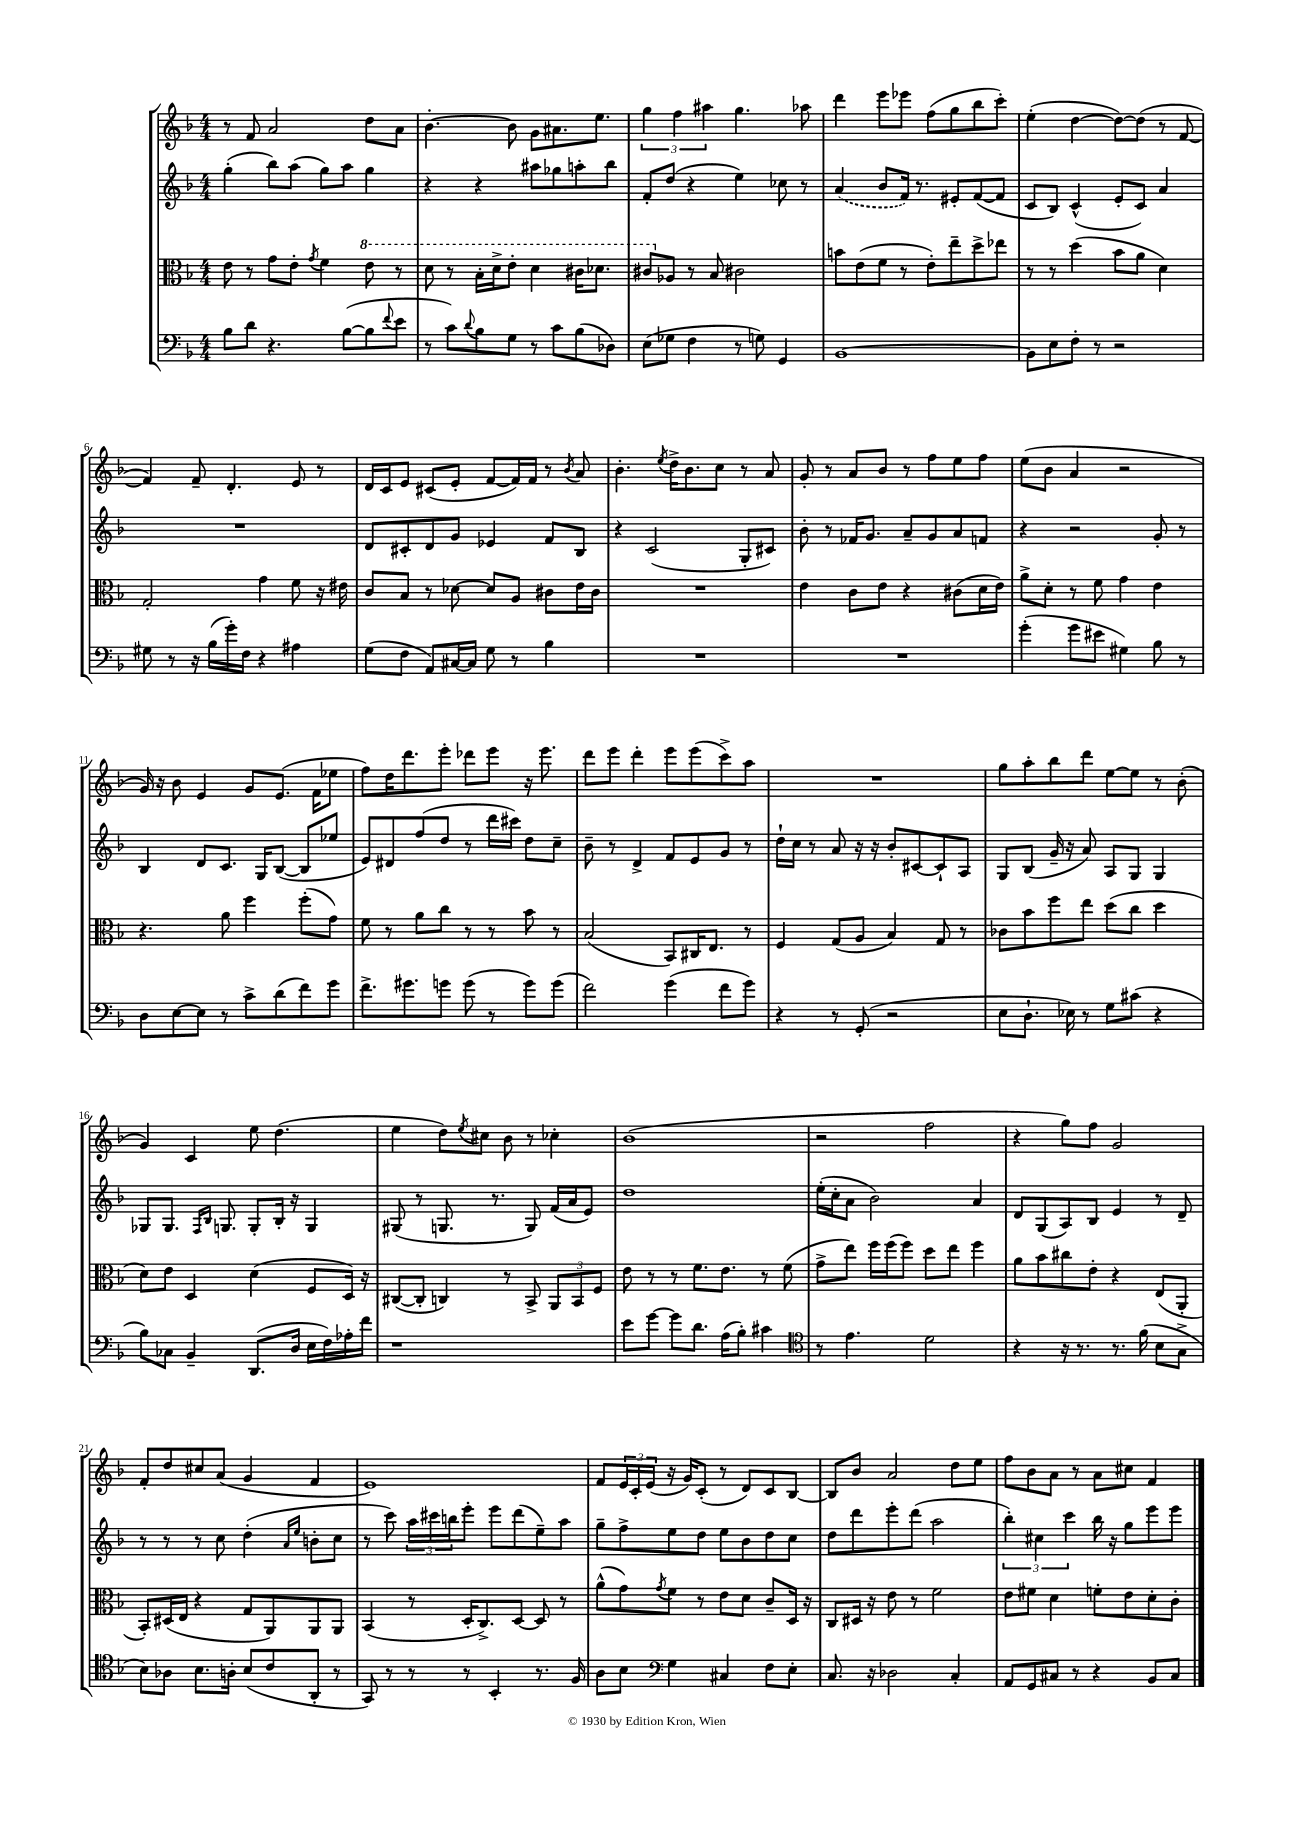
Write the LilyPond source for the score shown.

<<
\new StaffGroup <<
\new Staff = "s0" {
    \clef treble \key f \major \numericTimeSignature \time 4/4
    r8 f'8 a'2 d''8 a'8 |
    bes'4.~-. bes'8 g'8 ais'8. e''8. |
    \tuplet 3/2 { g''4 f''4 ais''4 } g''4. aes''8 |
    d'''4 e'''8 ees'''8 f''8( g''8 bes''8 c'''8-.) |
    e''4-.( d''4~ d''8~) d''8( r8 f'8~ |
    f'4) f'8-- d'4.-. e'8 r8 |
    d'16 c'16 e'8 cis'8( e'8-. f'8~ f'16) f'16 r8 \acciaccatura { bes'8 } a'8 |
    bes'4.-. \acciaccatura { e''8 } d''16-> bes'8. c''8 r8 a'8 |
    g'8-. r8 a'8 bes'8 r8 f''8 e''8 f''8 |
    e''8( bes'8 a'4 r2 |
    g'16) r16 bes'8 e'4 g'8 e'8.( f'16 ees''8 |
    f''8) d''16 d'''8. e'''8-. des'''8 e'''8 r16 e'''8. |
    d'''8 e'''8 d'''4-. e'''8 e'''8( c'''8->) a''8 |
    R1 |
    g''8 a''8-. bes''8 d'''8 e''8~ e''8 r8 bes'8-.( |
    g'4) c'4 e''8 d''4.( |
    e''4 d''8) \acciaccatura { e''8 } cis''8 bes'8 r8 ces''4-. |
    bes'1( |
    r2 f''2 |
    r4 g''8) f''8 g'2 |
    f'8-. d''8 cis''8 a'8( g'4 f'4 |
    e'1) |
    f'8 \tuplet 3/2 { e'16 c'16-. e'16( } r16 g'16) c'8-.( r8 d'8) c'8 bes8~ |
    bes8 bes'8 a'2 d''8 e''8 |
    f''8 bes'8 a'8 r8 a'8 cis''8 f'4 \bar "|." |
}
\new Staff = "s1" {
    \clef treble \key f \major \numericTimeSignature \time 4/4
    g''4-.( bes''8) a''8( g''8) a''8 g''4 |
    r4 r4 ais''8 ges''8 a''8-. bes''8 |
    f'8-. d''8( r4 e''4) ces''8 r8 |
    \once \slurDashed a'4( bes'8 f'16) r8. eis'8-. f'8~( f'8 |
    c'8 bes8) c'4-^( e'8-. c'8) a'4 |
    R1 |
    d'8 cis'8-. d'8 g'8 ees'4 f'8 bes8 |
    r4 c'2( g8-. cis'8) |
    bes'8-. r8 fes'16 g'8. a'8-- g'8 a'8 f'8 |
    r4 r2 g'8-. r8 |
    bes4 d'8 c'8. g16 bes8~( bes8 ees''8 |
    e'8) dis'8 f''8( d''8 r8 d'''16 cis'''16) d''8 c''8-- |
    bes'8-- r8 d'4-> f'8 e'8 g'8 r8 |
    d''16-! c''16 r8 a'8 r16 r16 bes'8-. cis'8~ cis'8-! a8 |
    g8 bes8( g'16-- r16 a'8) a8 g8 g4 |
    ges8 ges8. \grace { f16 bes16 } g8. g8-. bes16-. r16 g4 |
    gis8( r8 g8. r8. g8) f'16( a'16 e'8) |
    d''1 |
    e''16-.( c''16-. a'8 bes'2) a'4 |
    d'8 g8( a8) bes8 e'4 r8 d'8-- |
    r8 r8 r8 c''8 d''4-.( \grace { a'16 e''16 } b'8-. c''8 |
    r8 c'''8) \tuplet 3/2 { a''16 cis'''16 b''16 } e'''8-. e'''8 d'''8( e''8--) a''8 |
    g''8-- f''8-> e''8 d''8 e''8 bes'8 d''8 c''8 |
    d''8 d'''8 e'''8-. d'''8( a''2 |
    \tuplet 3/2 { bes''4-.) cis''4 c'''4 } bes''16 r16 g''8 e'''8 e'''8 \bar "|." |
}
\new Staff = "s2" {
    \clef alto \key f \major \numericTimeSignature \time 4/4
    e'8 r8 g'8 e'8-. \acciaccatura { g'8 } f'4 \ottava #1 e''8 r8 |
    d''8 r8 bes'16-. d''16-> e''8-. d''4 cis''16 des''8. |
    cis''8 \ottava #0 aes8 r8 bes8 cis'2 |
    b'8 e'8( f'8 r8 e'8-.) e''8-- d''8-> ees''8 |
    r8 r8 d''4( bes'8 a'8 d'4) |
    g2-. g'4 f'8 r16 eis'16 |
    c'8 bes8 r8 des'8~ des'8 a8 cis'8 e'16 cis'16 |
    R1 |
    e'4 c'8 e'8 r4 cis'8( d'16 e'16) |
    a'8-> d'8-. r8 f'8 g'4 e'4 |
    r4. a'8 f''4 f''8-.( g'8) |
    f'8 r8 a'8 c''8 r8 r8 bes'8 r8 |
    bes2( bes,8) cis16 e8. r8 |
    f4 g8( a8 bes4) g8 r8 |
    ces'8 bes'8 f''8 e''8 d''8( c''8 d''4 |
    d'8) e'8 d4 d'4( f8 d16) r16 |
    cis8~( cis8-. c4) r8 bes,8-> \tuplet 3/2 { a,8 bes,8 f8 } |
    e'8 r8 r8 f'8. e'8. r8 f'8( |
    g'8-> e''8) f''16 f''16( f''8) d''8 e''8 f''4 |
    a'8 bes'8 cis''8 e'8-. r4 e8( a,8-. |
    bes,8-.) dis16( e16 r4 g8 a,8) a,8 a,8 |
    bes,4( r8 d16-. c8.->) d8~ d8 r8 |
    a'8-^( g'8) \acciaccatura { g'8 } f'8 r8 e'8 d'8 c'8-- d16 r16 |
    c8 dis16 r16 e'8 r8 f'2 |
    e'8 fis'8 d'4 f'8-. e'8 d'8-. c'8-. \bar "|." |
}
\new Staff = "s3" {
    \clef bass \key f \major \numericTimeSignature \time 4/4
    bes8 d'8 r4. bes8~( bes8 \appoggiatura { f'8 } e'8 |
    r8 c'8) \appoggiatura { d'8 } bes8 g8 r8 c'8 bes8( des8) |
    e8( ges8 f4 r8 g8) g,4 |
    bes,1~ |
    bes,8 e8 f8-. r8 r2 |
    gis8 r8 r16 bes16( g'16-.) f16 r4 ais4 |
    g8( f8 a,8) cis16~ cis16 g8 r8 bes4 |
    R1 |
    R1 |
    g'4-.( g'8 eis'8 gis4) bes8 r8 |
    d8 e8~ e8 r8 c'8-> d'8( f'8) g'8 |
    f'8.-> gis'8. g'8 g'8( r8 g'8) g'8( |
    f'2) g'4( f'8 g'8) |
    r4 r8 g,8-.( r2 |
    e8 d8.-! ees16) r8 g8 cis'8( r4 |
    bes8) ces8 bes,4-- d,8.( d16 e16 f16) aes16-. f'16 |
    r1 |
    e'8 g'8~ g'8 d'8. a16( bes8-.) cis'4 |
    \clef tenor r8 e'4. d'2 |
    r4 r16 r8. r8. f'16( bes8 g8-> |
    bes8) aes8 bes8. a16-. bes8( c'8 a,8-. r8 |
    g,8) r8 r8 r8 bes,4-. r8. f16 |
    a8 bes8 \clef bass g4 cis4 f8 e8-. |
    c8. r16 des2 c4-. |
    a,8 g,8 cis8 r8 r4 bes,8 cis8 \bar "|." |
}
>>
>>
